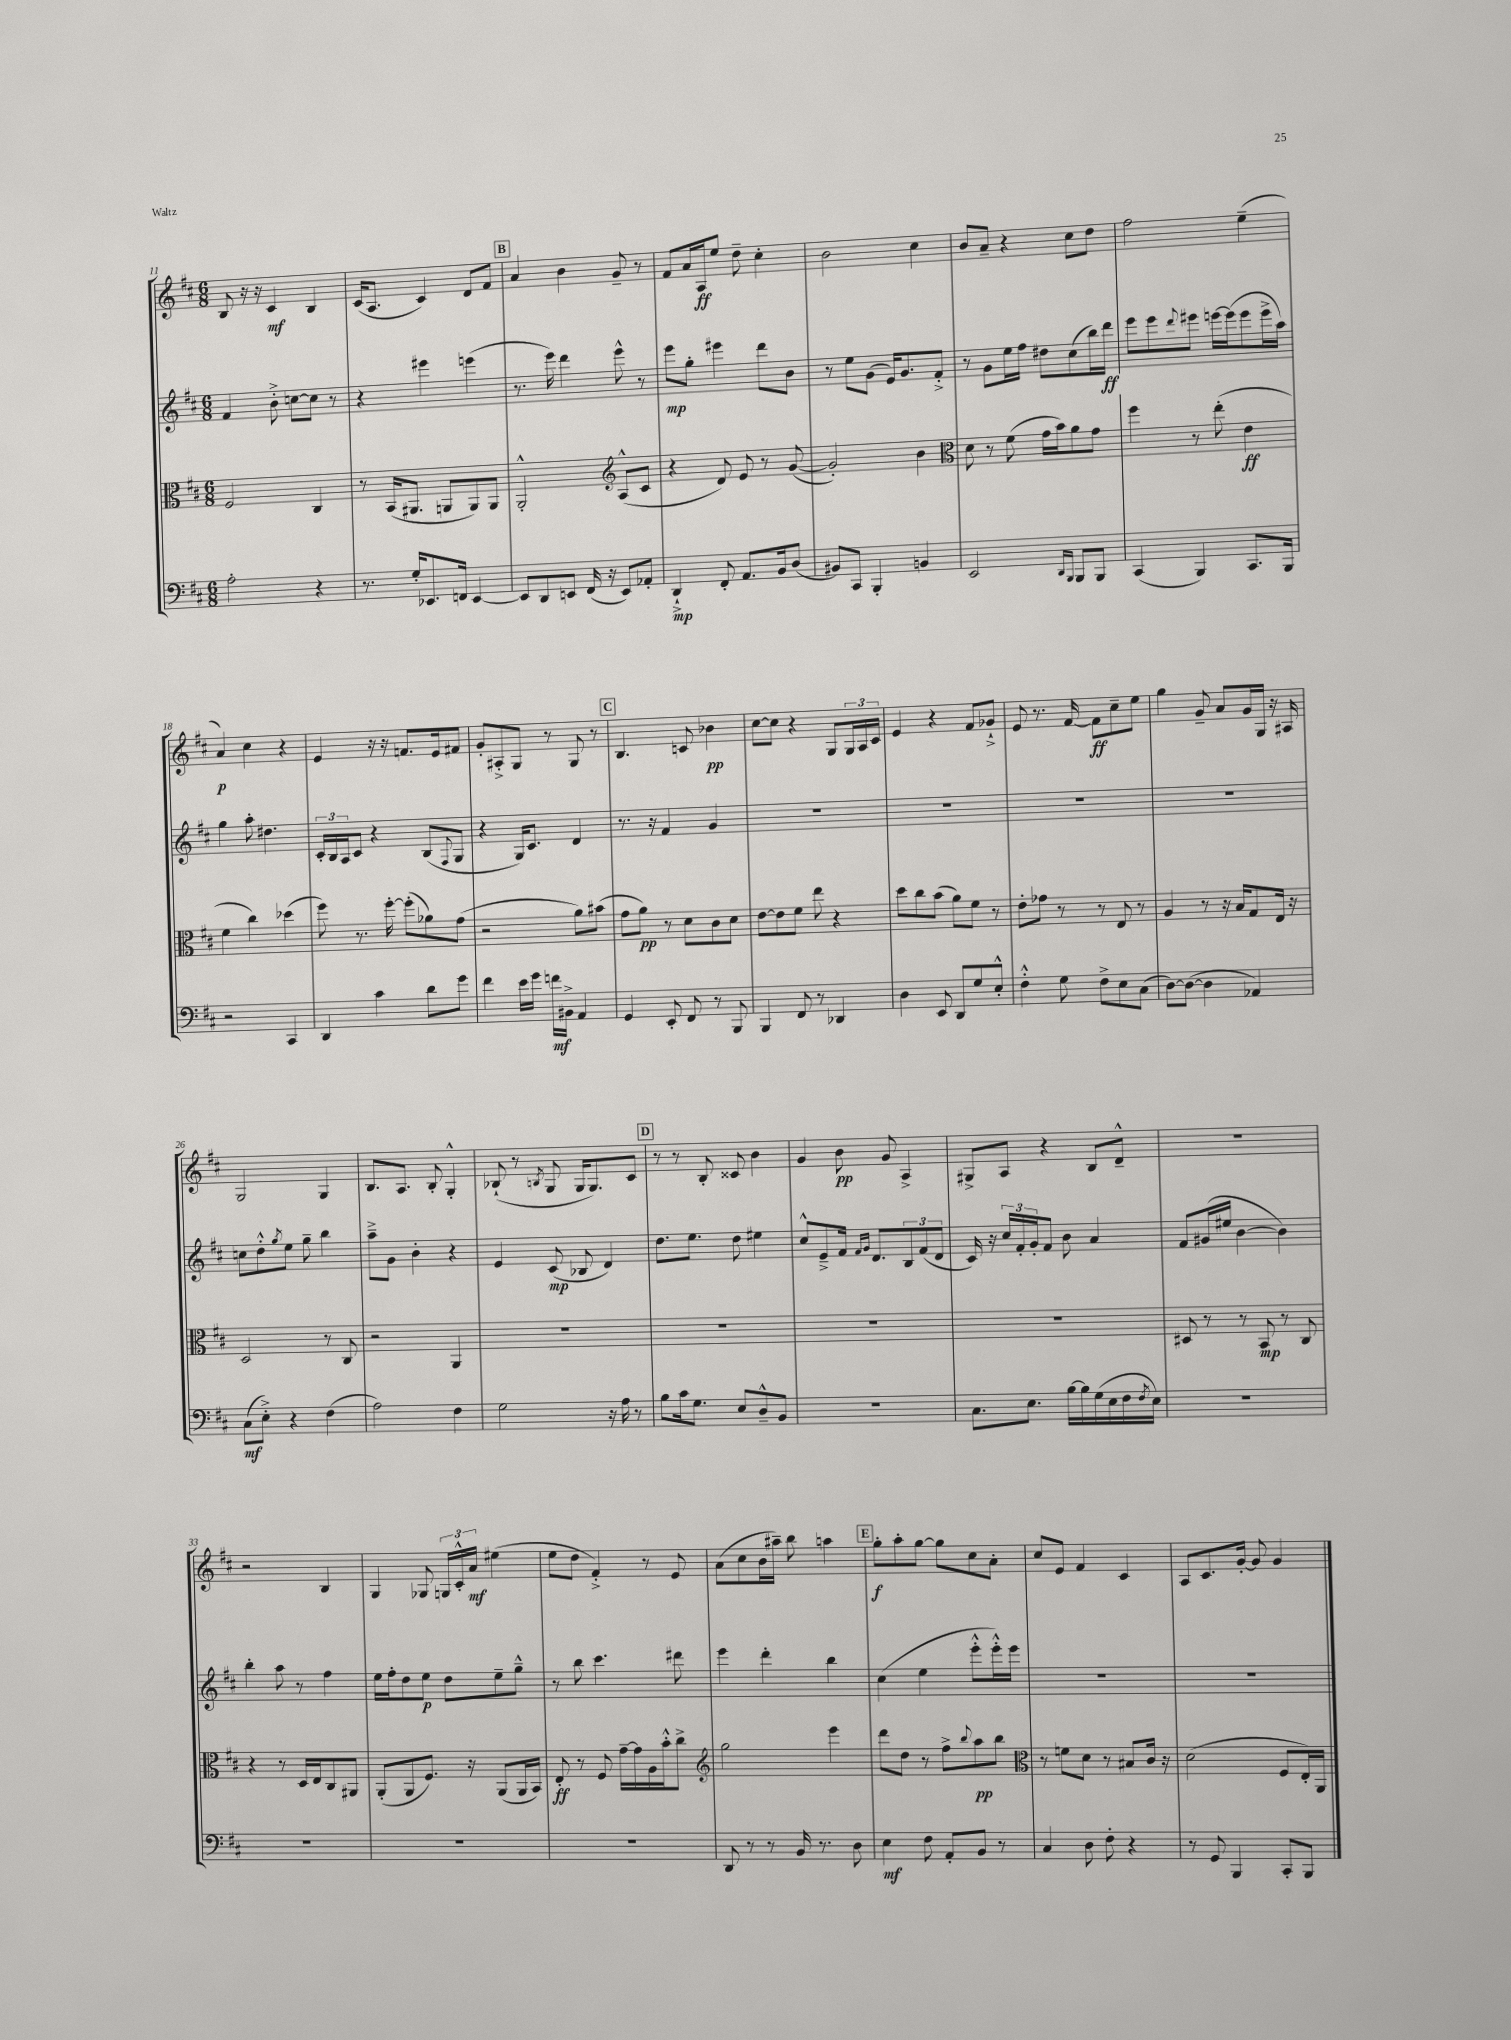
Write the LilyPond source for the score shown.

<<
\new StaffGroup <<
\new Staff = "s0" {
    \clef treble \key d \major \numericTimeSignature \time 6/8
    b8 r16 r16 cis'4\mf b4 |
    cis'16( a8. cis'4) d'8 fis'8 |
    \mark \markup { \box "B" } a'4 b'4 g'8-- r8 |
    fis'8 a'16 a16\ff e''8 d''8-- cis''4-. |
    b'2 cis''4 |
    b'8 a'8-- r4 cis''8 d''8 |
    fis''2 e''4--( |
    a'4\p) cis''4 r4 |
    e'4 r16 r16 f'8. e'16 fis'8 |
    g'8-. ais8-.-> g8 r8 g8 r8 |
    \mark \markup { \box "C" } b4. c'8 bes'4\pp |
    cis''8~ cis''8 r4 g8 \tuplet 3/2 { g16 a16 cis'16 } |
    e'4 r4 fis'8 ges'8-!-> |
    e'8 r8. fis'16~ fis'8\ff cis''8-- e''8 |
    g''4 g'8-- a'8 g'16 g16 r16 ais16 |
    g2 g4 |
    b8. a8. b8-. g4-.-^ |
    bes8-!( r8 \acciaccatura { b8 } g8 g16 g8.) cis'8 |
    \mark \markup { \box "D" } r8 r8 b8-. cisis'8 b'4 |
    g'4 b'8\pp g'8 a4-> |
    gis8-> a8 r4 b8 d'8---^ |
    R2. |
    r2 b4 |
    g4 ges8 \tuplet 3/2 { g16 cis'16-.-^ a'16\mf } eis''4( |
    e''8 d''8 fis'4-.->) r8 e'8 |
    a'8( cis''8 b'16 ais''16--) b''8 a''4 |
    \mark \markup { \box "E" } g''8-.\f a''8-. g''8~ g''8 cis''8 a'8-. |
    cis''8 e'8 fis'4 cis'4 |
    a8 cis'8. g'16~-. g'8 g'4 \bar "|." |
}
\new Staff = "s1" {
    \clef treble \key d \major \numericTimeSignature \time 6/8
    fis'4 b'8-.-> c''8~ c''8 r8 |
    r4 eis'''4 e'''4( |
    \mark \markup { \box "B" } r8. e'''16) d'''4 e'''8-^ r8 |
    e'''8\mp g''8-. eis'''4 d'''8 b'8 |
    r8 e''8 g'8( e'16) g'8. fis'8-.-> |
    r8 g'8 e''16 fis''16 dis''8 cis''8( b''16) d'''16\ff |
    e'''8 e'''8 \appoggiatura { d'''8 } eis'''8 e'''16~ e'''16( e'''8 e'''16-> a''16) |
    g''4 a''8-. dis''4. |
    \tuplet 3/2 { cis'16-. b16 a16 } cis'8 r4 b8( \appoggiatura { fis8 } g8 |
    r4 g16) cis'8. d'4 |
    \mark \markup { \box "C" } r8. r16 fis'4 g'4 |
    R2. |
    R2. |
    R2. |
    R2. |
    c''8 d''8-.-^ \acciaccatura { g''8 } e''8 g''8-- b''4 |
    a''8---> g'8 b'4-. r4 |
    e'4 cis'8\mp( bes8 d'4) |
    \mark \markup { \box "D" } d''8. e''8. d''8 eis''4 |
    cis''8-^ e'8---> fis'16 \grace { fis'16 g'16 } d'8. \tuplet 3/2 { b8 fis'8( d'8 } |
    cis'16) r16 \tuplet 3/2 { cis''16 fis'16-. g'16-. } fis'8 b'8 a'4 |
    fis'8 gis'16( eis''16 b'4~ b'4) |
    b''4-. a''8 r8 fis''4 |
    e''16 fis''16-. d''8 e''8\p d''8 e''8-- g''8---^ |
    r8 b''8 cis'''4. dis'''8 |
    e'''4 d'''4-. b''4 |
    \mark \markup { \box "E" } cis''4( e''4 e'''8-.-^ e'''16-.-^) e'''16 |
    R2. |
    R2. \bar "|." |
}
\new Staff = "s2" {
    \clef alto \key d \major \numericTimeSignature \time 6/8
    fis2 cis4 |
    r8 b,16( ais,8. a,8 a,8) a,8 |
    \mark \markup { \box "B" } a,2-.-^ \clef treble a8-^( cis'8 |
    r4 d'8) e'8 r8 g'8~( |
    g'2-.) b'4 |
    \clef alto d'8 r8 fis'8( g'16 b'16) a'8 g'8 |
    fis''4 r8 e''8-.( e'4\ff |
    fis'4 cis''4) des''4( |
    fis''8) r8. fis''16~-. fis''8-.( aes'8) g'8( |
    r2 a'8) bis'8( |
    \mark \markup { \box "C" } g'8 a'8\pp) r8 d'8 cis'8 d'8 |
    e'8~ e'8 fis'8 e''8 r4 |
    d''8 cis''8 b'8( a'8) fis'8 r8 |
    e'8-. ges'8 r8 r8 e8 r8 |
    a4 r8 r16 b16 g8 e16 r16 |
    d2 r8 cis8 |
    r2 a,4 |
    R2. |
    \mark \markup { \box "D" } R2. |
    R2. |
    R2. |
    dis8 r8 r8 b,8\mp r8 cis8 |
    r4 r8 d16 e16 cis8 ais,8 |
    a,8-.( a,8 fis8.) r16 a,8( a,16 b,16) |
    e8-.\ff r8 fis8 g'16~-- g'16 a16 b'16-.-^ cis''8-> |
    \clef treble g''2 e'''4 |
    \mark \markup { \box "E" } d'''8 d''8 r8 fis''8-> \appoggiatura { b''8 } a''8\pp b''8 |
    \clef alto r8 f'8 d'8 r8 bis8 cis'16 r16 |
    d'2( fis8 e16-.) a,16 \bar "|." |
}
\new Staff = "s3" {
    \clef bass \key d \major \numericTimeSignature \time 6/8
    a2-. r4 |
    r8. g16-. ees,8. f,16 ees,4~ |
    \mark \markup { \box "B" } ees,8 d,8 e,8 fis,16( r16 e,8) aes,8-. |
    d,4-!->\mp fis,8-. a,8. b,16 d8( |
    bis,8) cis,8 b,,4-. b,4 |
    e,2 \grace { d,16 b,,16 } b,,8 b,,8 |
    cis,4( b,,4) cis,8. b,,16 |
    r2 cis,4 |
    d,4 cis'4 d'8 g'8 |
    fis'4 e'16 g'16 f'16\mf bis,16-> a,4 |
    \mark \markup { \box "C" } g,4 e,8-. fis,8 r8 b,,8 |
    b,,4 fis,8 r8 des,4 |
    d4 e,8 d,8 g8 e8-.-^ |
    fis4-.-^ g8 fis8-> e8 cis8( |
    d8~) d8~( d4 aes,4) |
    cis8\mf( e8-.->) r4 fis4( |
    a2) fis4 |
    g2 r16 a16 r8 |
    \mark \markup { \box "D" } b8 cis'16 g8. e8 d8---^ b,8 |
    R2. |
    cis8. e8. b16~ b16 g16( e16 fis16 \acciaccatura { fis8 } e16) |
    R2. |
    R2. |
    R2. |
    R2. |
    d,8 r8 r8 b,16 r8. d8 |
    \mark \markup { \box "E" } e4\mf fis8 a,8-. b,8 r8 |
    cis4 d8 fis8-. r4 |
    r8 g,8 b,,4 cis,8-. b,,8 \bar "|." |
}
>>
>>
\layout { \context { \Score currentBarNumber = #11 } }
